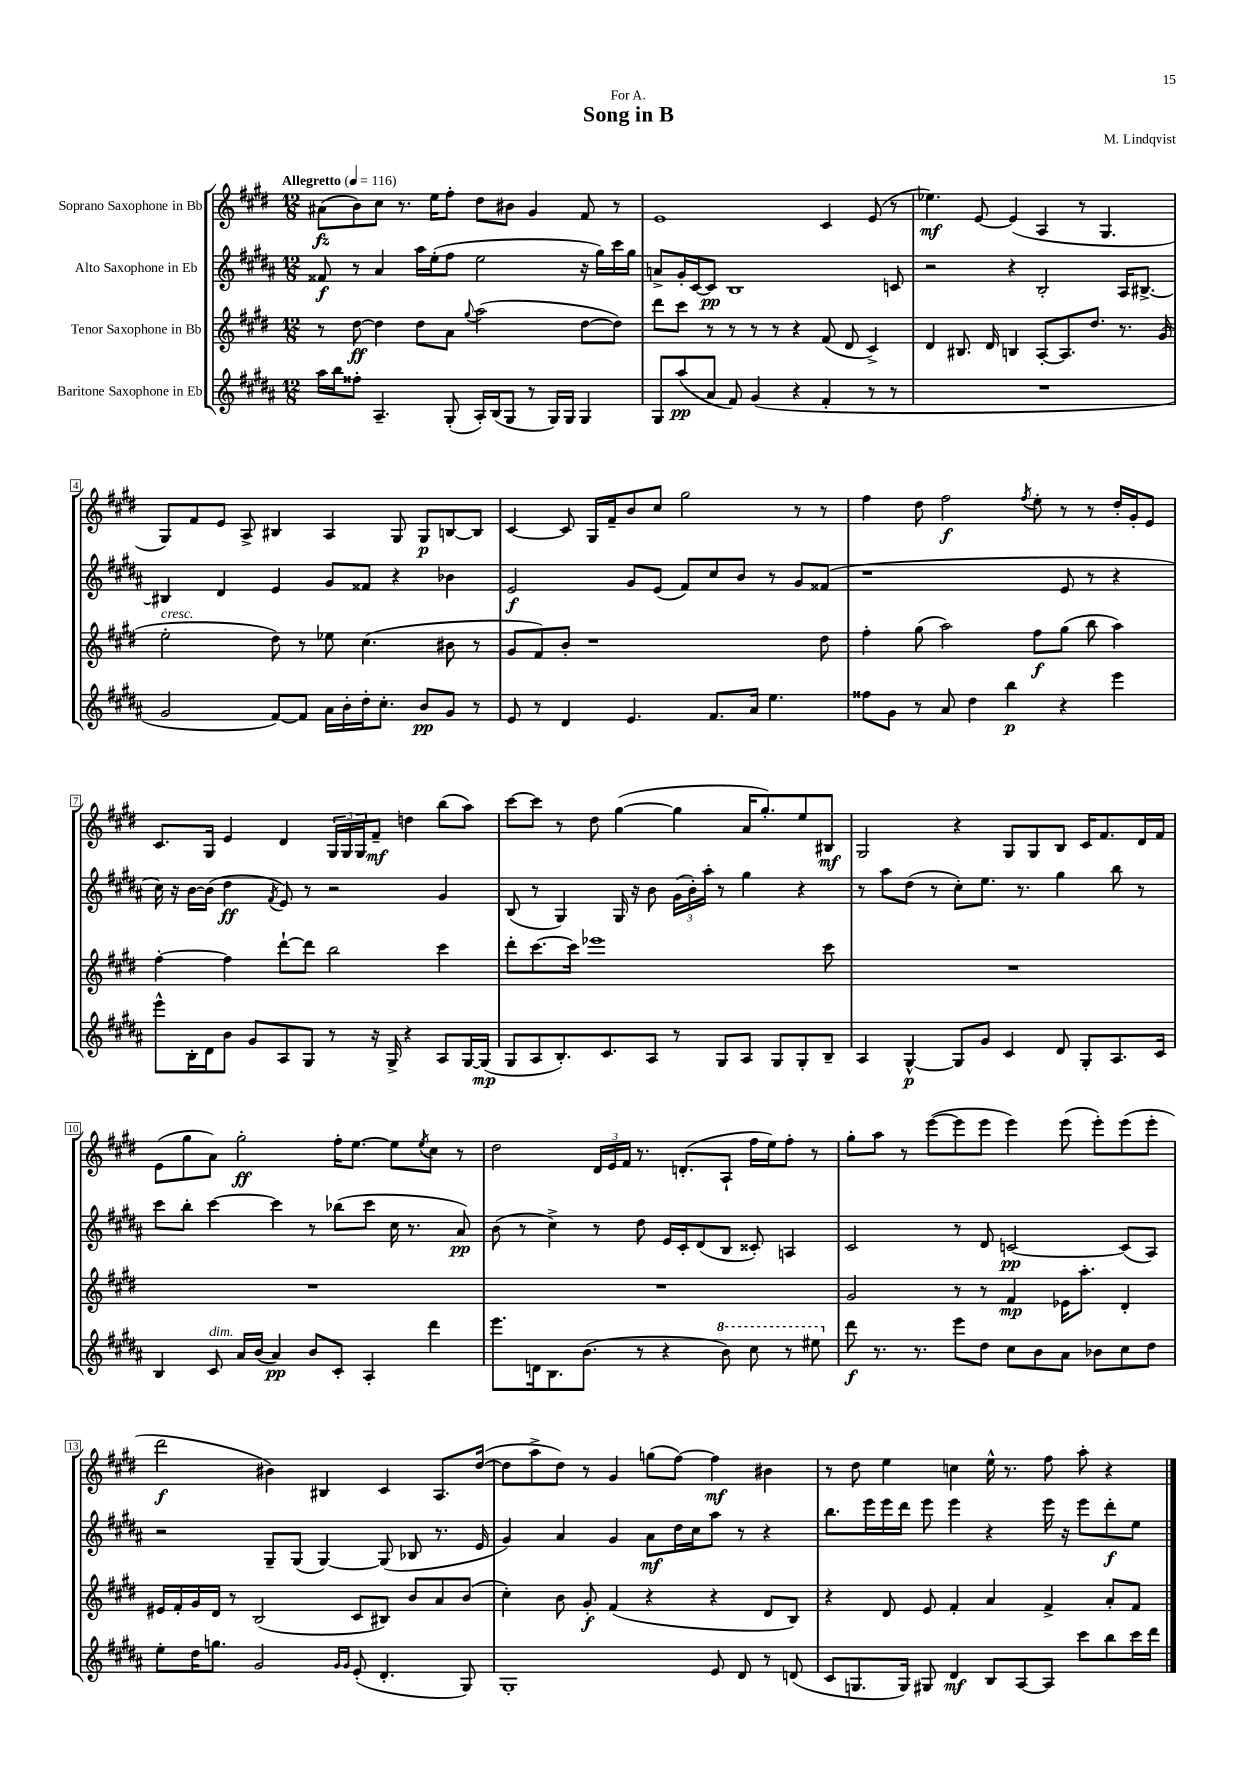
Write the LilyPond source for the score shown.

\header { title = "Song in B" composer = "M. Lindqvist" dedication = "For A." }
<<
\new StaffGroup <<
\new Staff = "s0" \with { instrumentName = "Soprano Saxophone in Bb" } {
    \clef treble \key e \major \numericTimeSignature \time 12/8 \tempo "Allegretto" 4 = 116
    ais'8\fz( b'8) cis''8 r8. e''16 fis''8-. dis''8 bis'8 gis'4 fis'8 r8 |
    e'1 cis'4 e'8( r8 |
    ees''4.\mf) e'8~ e'4( a4 r8 gis4. |
    gis8) fis'8 e'8 a8-> bis4 a4 gis8 gis8\p b8~ b8 |
    cis'4~ cis'8 gis16 fis'16-- b'8 cis''8 gis''2 r8 r8 |
    fis''4 dis''8 fis''2\f \acciaccatura { fis''8 } e''8-. r8 r8 dis''16-. gis'16-. e'8 |
    cis'8. gis16 e'4 dis'4 \tuplet 3/2 { gis16 gis16 gis16 } fis'8--\mf d''4 b''8( a''8) |
    cis'''8~ cis'''8 r8 dis''8 gis''4~( gis''4 a'16 gis''8.-.) e''8 bis8\mf |
    gis2 r4 gis8 gis8 b8 cis'16 fis'8. dis'16 fis'16 |
    e'8( gis''8 a'8) gis''2-.\ff fis''16-. e''8.~ e''8 \acciaccatura { e''8 } cis''8 r8 |
    dis''2 \tuplet 3/2 { dis'16 e'16 fis'16 } r8. d'8.-.( a8-! fis''16 e''16) fis''8-. r8 |
    gis''8-. a''8 r8 e'''8~( e'''8 e'''8 e'''4) e'''8( e'''8-.) e'''8( e'''8-. |
    dis'''2\f bis'4) bis4 cis'4 a8. dis''16~( |
    dis''8 a''8-> dis''8) r8 gis'4 g''8( fis''8~) fis''4\mf bis'4 |
    r8 dis''8 e''4 c''4 e''16-^ r8. fis''8 a''8-. r4 \bar "|." |
}
\new Staff = "s1" \with { instrumentName = "Alto Saxophone in Eb" } {
    \clef treble \key b \major \numericTimeSignature \time 12/8
    fisis'8\f r8 ais'4 ais''16 e''16-.( fis''8 e''2 r16 gis''16) cis'''16 gis''16 |
    a'8-> gis'16-. cis'16~ cis'8\pp b1 c'8 |
    r2 r4 b2-. ais16 bis8.~-> |
    bis4 dis'4 e'4 gis'8 fisis'8 r4 bes'4 |
    e'2\f gis'8 e'8( fis'8) cis''8 b'8 r8 gis'8 fisis'8( |
    r1 e'8 r8 r4 |
    cis''16) r16 b'16~ b'16( dis''4\ff \acciaccatura { fis'8 } e'8) r8 r2 gis'4 |
    b8( r8 gis4) gis16 r16 b'8 \tuplet 3/2 { gis'16( b'16-.) ais''16-. } r8 gis''4 r4 |
    r8 ais''8 dis''8( r8 cis''8-.) e''8. r8. gis''4 b''8 r8 |
    cis'''8 b''8-. cis'''4~ cis'''4 r8 bes''8( cis'''8 cis''16 r8. ais'8\pp) |
    b'8( r8 cis''4->) r8 dis''8 e'16 cis'16-. dis'8( b8 cisis'8-.) a4 |
    cis'2 r8 dis'8 c'2~\pp c'8( ais8) |
    r2 gis8-- gis8( gis4~) gis8( bes8 r8. e'16 |
    gis'4) ais'4 gis'4 ais'8\mf dis''16 cis''16 ais''8 r8 r4 |
    b''8. e'''16 e'''16 dis'''16 e'''8 e'''4 r4 e'''16 r16 e'''8 dis'''8-.\f e''8 \bar "|." |
}
\new Staff = "s2" \with { instrumentName = "Tenor Saxophone in Bb" } {
    \clef treble \key e \major \numericTimeSignature \time 12/8
    r8 dis''8~\ff dis''4 dis''8 a'8 \appoggiatura { gis''8 } a''2( dis''8~ dis''8) |
    dis'''8 cis'''8 r8 r8 r8 r8 r4 fis'8( dis'8 cis'4->) |
    dis'4 bis8. dis'16 b4 a8~-. a8. dis''8. r8. gis'16( |
    e''2-.^\markup { \italic "cresc." } dis''8) r8 ees''8 cis''4.( bis'8 r8 |
    gis'8 fis'8) b'8-. r1 dis''8 |
    fis''4-. gis''8( a''2) fis''8\f gis''8( b''8 a''4) |
    fis''4~-. fis''4 dis'''8~-! dis'''8 b''2 cis'''4 |
    dis'''8-. cis'''8.~ cis'''16 ees'''1 cis'''8 |
    R1. |
    R1. |
    R1. |
    gis'2 r8 r8 fis'4\mp ees'16 a''8.-. dis'4-. |
    eis'16 fis'16-. gis'16 dis'16 r8 b2( cis'8 bis8) b'8 a'8 b'8( |
    cis''4-.) b'8 gis'8-.\f fis'4( r4 r4 dis'8 b8) |
    r4 dis'8 e'8 fis'4-. a'4 fis'4-> a'8-. fis'8 \bar "|." |
}
\new Staff = "s3" \with { instrumentName = "Baritone Saxophone in Eb" } {
    \clef treble \key b \major \numericTimeSignature \time 12/8
    ais''16 b''16 fisis''8-. ais4.-- gis8-.( ais16-.) b16( gis8 r8 gis16) gis16 gis4 |
    gis8 ais''8\pp( ais'8 fis'8) gis'4( r4 fis'4-. r8 r8 |
    R1. |
    gis'2 fis'8~) fis'8 ais'16 b'16-. dis''16-. cis''8.-. b'8\pp gis'8 r8 |
    e'8 r8 dis'4 e'4. fis'8. ais'16 e''4. |
    fisis''8 gis'8 r8 ais'8 dis''4 b''4\p r4 e'''4 |
    e'''8-^ b16-. dis'16 b'8 gis'8 ais8 gis8 r8 r16 gis16-> r4 ais8 gis16~ gis16\mp( |
    gis8 ais8 b8.-.) cis'8. ais8 r8 gis8 ais8 gis8 gis8-. b8-- |
    ais4 gis4~-^\p gis8 gis'8 cis'4 dis'8 gis8-. ais8. cis'16 |
    b4 cis'8^\markup { \italic "dim." } ais'16 b'16( ais'4\pp) b'8 cis'8-. ais4-. dis'''4 |
    e'''8. d'16 b8. b'8.( r8 r4 \ottava #1 b''8) cis'''8 r8 eis'''8 \ottava #0 |
    dis'''8\f r8. r8. e'''8 dis''8 cis''8 b'8 ais'8 bes'8 cis''8 dis''8 |
    e''8-. dis''16 g''8. gis'2 \grace { gis'16 gis'16 } e'8-.( dis'4.-. gis8) |
    gis1-. e'8 dis'8 r8 d'8( |
    cis'8 g8. g16) gis8 dis'4\mf b8 ais8~ ais8 cis'''8 b''8 cis'''16 dis'''16 \bar "|." |
}
>>
>>
\layout { \context { \Score \override BarNumber.stencil = #(make-stencil-boxer 0.1 0.3 ly:text-interface::print) } }
